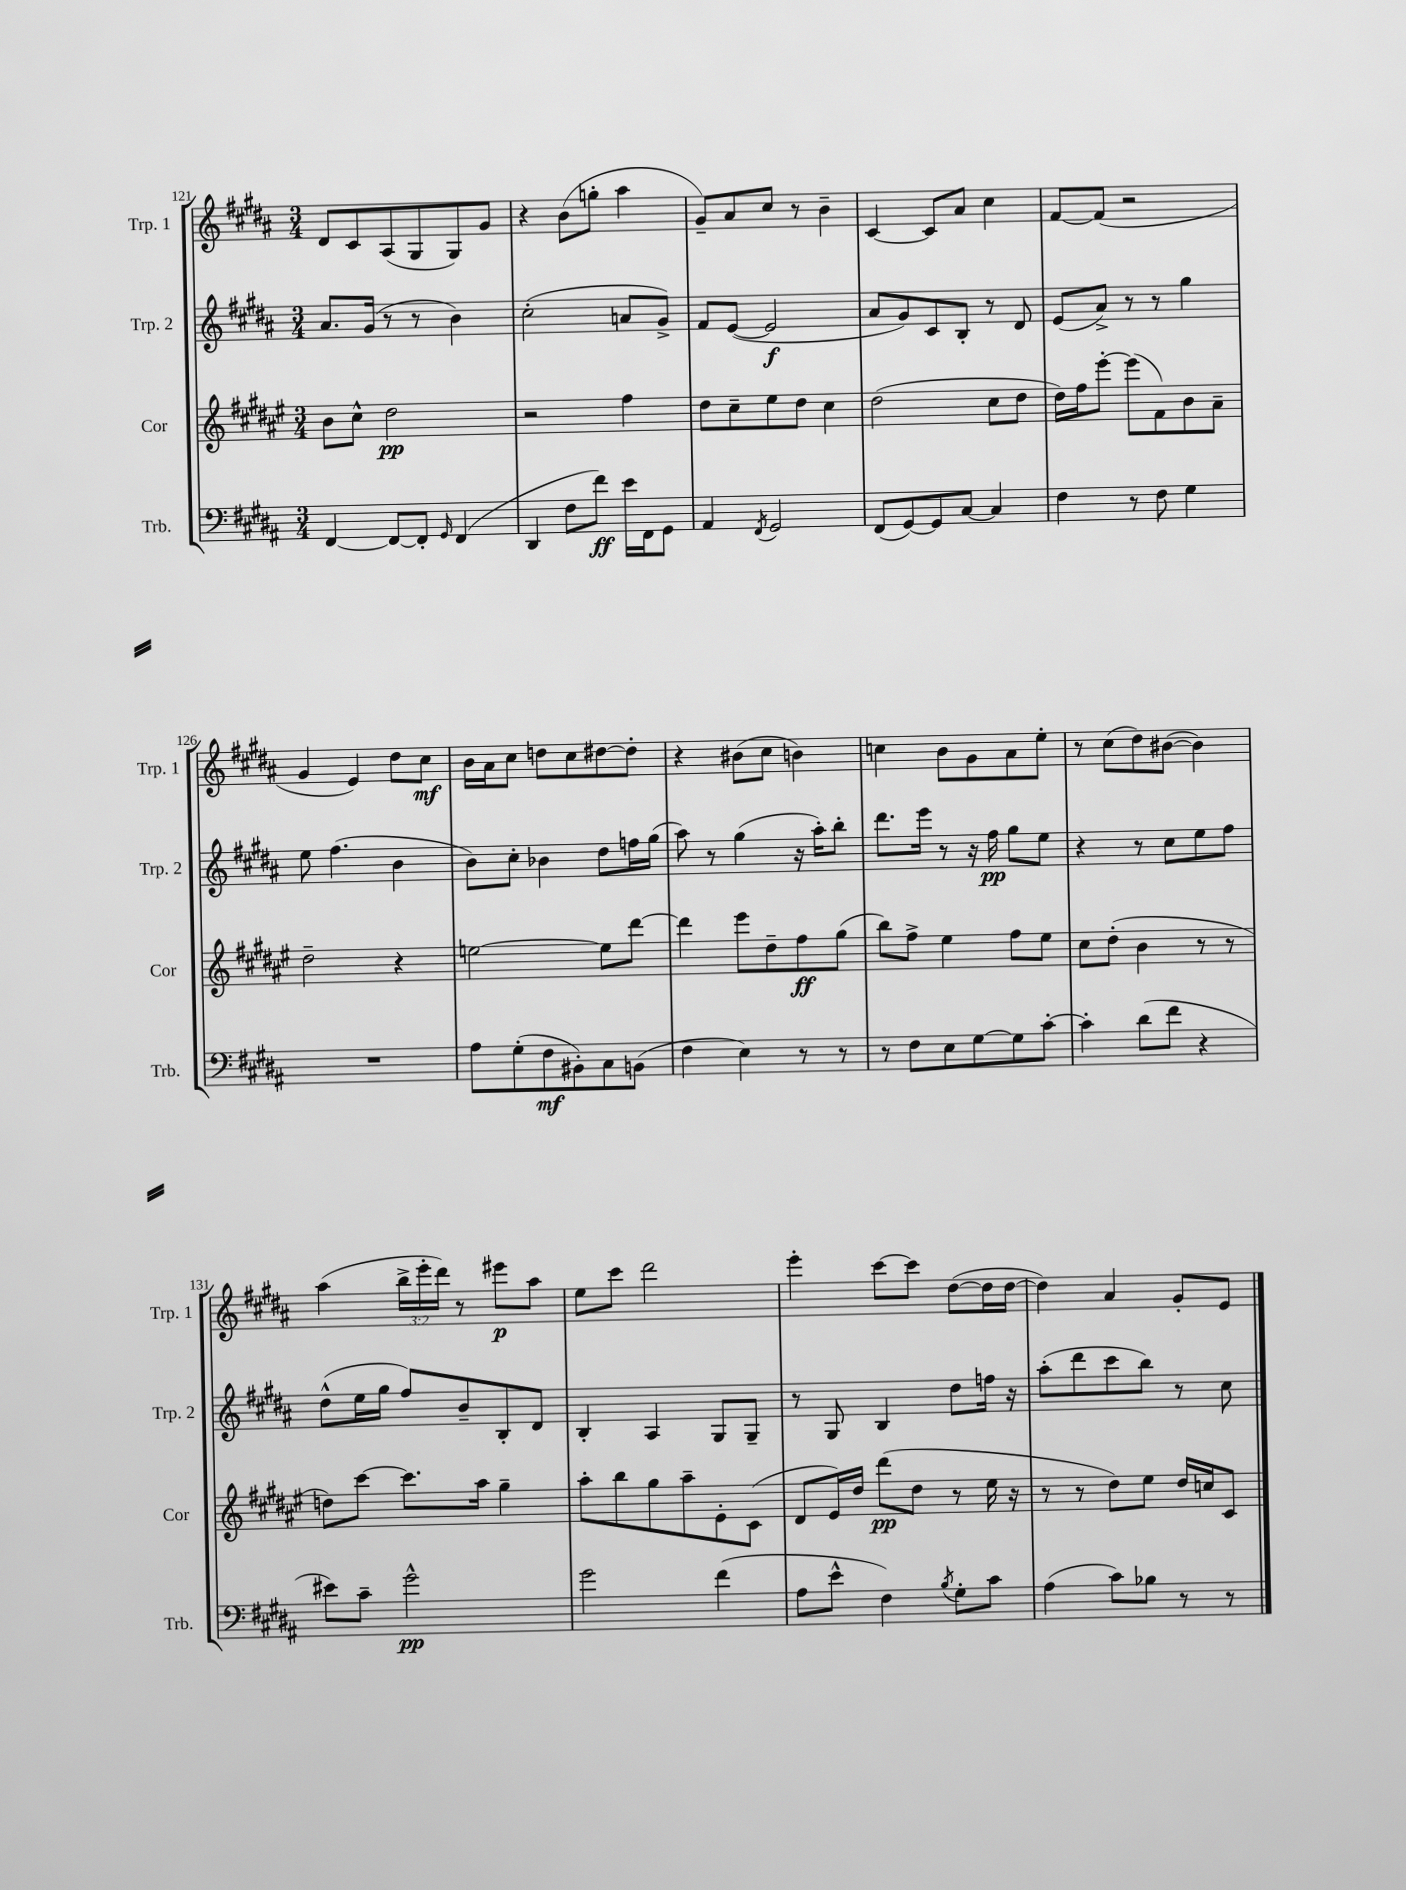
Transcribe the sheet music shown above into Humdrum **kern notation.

**kern	**dynam	**kern	**dynam	**kern	**dynam	**kern	**dynam
*part4	*part4	*part3	*part3	*part2	*part2	*part1	*part1
*staff4	*staff4	*staff3	*staff3	*staff2	*staff2	*staff1	*staff1
*I"Trb.	*	*I"Cor	*	*I"Trp. 2	*	*I"Trp. 1	*
*I'Trb.	*	*I'Cor	*	*I'Trp. 2	*	*I'Trp. 1	*
*clefF4	*	*clefG2	*	*clefG2	*	*clefG2	*
*k[f#c#g#d#a#]	*	*k[f#c#g#d#a#e#]	*	*k[f#c#g#d#a#]	*	*k[f#c#g#d#a#]	*
*M3/4	*	*M3/4	*	*M3/4	*	*M3/4	*
=121	=121	=121	=121	=121	=121	=121	=121
[4FF#/	.	8b\L	.	8.a#/L	.	8d#/L	.
.	.	8cc#^^\J	.	.	.	8c#/	.
.	.	.	.	(16g#/Jk	.	.	.
8FF#/L_	.	2dd#\	pp	8r	.	(8A#/	.
8FF#'/J]	.	.	.	8r	.	8G#/	.
16qqGG#/	.	.	.	.	.	.	.
(4FF#/	.	.	.	4b\)	.	8G#/)	.
.	.	.	.	.	.	8g#/J	.
=122	=122	=122	=122	=122	=122	=122	=122
4DD#/	.	2r	.	(2cc#'\	.	4r	.
8F#\L	.	.	.	.	.	(8b\L	.
8f#\J)	ff	.	.	.	.	8ggn'\J	.
16e\LL	.	4ff#\	.	8an/L	.	4aa#\	.
16FF#\J	.	.	.	.	.	.	.
8GG#\J	.	.	.	8g#^/J)	.	.	.
=123	=123	=123	=123	=123	=123	=123	=123
4AA#/	.	8dd#\L	.	8f#/L	.	8g#~/L)	.
.	.	8cc#~\	.	([8e/J	.	8a#/	.
8qFF#/	.	.	.	.	.	.	.
2GG#/	.	8ee#\	.	2e/]	f	8cc#/J	.
.	.	8dd#\J	.	.	.	8r	.
.	.	4cc#\	.	.	.	4b~\	.
=124	=124	=124	=124	=124	=124	=124	=124
(8FF#/L	.	(2dd#\	.	8a#/L	.	[4c#/	.
[8GG#/)	.	.	.	8g#/)	.	.	.
8GG#/]	.	.	.	8c#/	.	8c#/L]	.
[8C#/J	.	.	.	8B'/J	.	8a#/J	.
4C#/]	.	8cc#\L	.	8r	.	4cc#\	.
.	.	8dd#\J	.	8d#/	.	.	.
=125	=125	=125	=125	=125	=125	=125	=125
4F#\	.	16dd#\LL)	.	(8e/L	.	[8f#/L	.
.	.	16ff#\J	.	.	.	.	.
.	.	[8eee#'\J	.	8a#^/J)	.	(8f#/J]	.
8r	.	(8eee#\L]	.	8r	.	2r	.
8F#\	.	8f#\)	.	8r	.	.	.
4G#\	.	8b\	.	4gg#\	.	.	.
.	.	8a#~\J	.	.	.	.	.
!!LO:LB:g=z
=126	=126	=126	=126	=126	=126	=126	=126
2.r	.	2dd#~\	.	8ee\	.	4g#/	.
.	.	.	.	(4.ff#\	.	.	.
.	.	.	.	.	.	4e/)	.
.	.	4r	.	4b\	.	8dd#\L	.
.	.	.	.	.	.	8cc#\J	mf
=127	=127	=127	=127	=127	=127	=127	=127
8A#\L	.	[2een\	.	8b\L)	.	16b\LL	.
.	.	.	.	.	.	16a#\J	.
(8G#'\	.	.	.	8cc#'\J	.	8cc#\J	.
8F#\	mf	.	.	4b-X\	.	8ddn\L	.
8BB#X'\)	.	.	.	.	.	8cc#\	.
8C#\	.	8ee\L]	.	8dd#\L	.	[8dd#X\	.
(8BBn\J	.	[8ddd#\J	.	16ffn\L	.	8dd#'\J]	.
.	.	.	.	(16gg#\JJ	.	.	.
=128	=128	=128	=128	=128	=128	=128	=128
4F#\	.	4ddd#\]	.	8aa#\)	.	4r	.
.	.	.	.	8r	.	.	.
4E\)	.	8eee#\L	.	(4gg#\	.	(8b#X\L	.
.	.	8dd#~\	.	.	.	8cc#\J	.
8r	.	8ff#\	ff	16r	.	4bn\)	.
.	.	.	.	16aa#'\KL)	.	.	.
8r	.	(8gg#\J	.	8bb'\J	.	.	.
=129	=129	=129	=129	=129	=129	=129	=129
8r	.	8bb\L)	.	8.ddd#\L	.	4ccn\	.
8F#\L	.	8ff#^\J	.	.	.	.	.
.	.	.	.	16eee\Jk	.	.	.
8E\	.	4ee#\	.	8r	.	8b\L	.
[8G#\	.	.	.	16r	.	8g#\	.
.	.	.	.	16ff#\	pp	.	.
8G#\]	.	8ff#\L	.	8gg#\L	.	8a#\	.
[8c#'\J	.	8ee#\J	.	8ee\J	.	8ee'\J	.
=130	=130	=130	=130	=130	=130	=130	=130
4c#'\]	.	8cc#\L	.	4r	.	8r	.
.	.	(8dd#'\J	.	.	.	(8cc#\L	.
(8d#\L	.	4b\	.	8r	.	8dd#\)	.
8f#\J	.	.	.	8cc#\L	.	([8b#X\J	.
4r	.	8r	.	8ee\	.	4b#\])	.
.	.	8r	.	8ff#\J	.	.	.
!!LO:LB:g=z
=131	=131	=131	=131	=131	=131	=131	=131
8e#X\L)	.	8ddn\L)	.	(8dd#^^\L	.	(4aa#\	.
8c#~\J	.	[8ccc#\J	.	16ee\L	.	.	.
.	.	.	.	16gg#\JJ	.	.	.
2g#^^\	pp	8.ccc#\L]	.	8ff#/L)	.	24bb^\LL	.
.	.	.	.	.	.	24eee'\	.
.	.	.	.	.	.	24ddd#\JJ)	.
.	.	.	.	8b~/	.	8r	.
.	.	16aa#\Jk	.	.	.	.	.
.	.	4gg#~\	.	8B'/	.	8eee#X\L	p
.	.	.	.	8d#/J	.	8aa#\J	.
=132	=132	=132	=132	=132	=132	=132	=132
2g#\	.	8aa#'\L	.	4B'/	.	8ee\L	.
.	.	8bb\	.	.	.	8ccc#\J	.
.	.	8gg#\	.	4A#/	.	2ddd#\	.
.	.	8aa#~\	.	.	.	.	.
(4f#\	.	8e#'\	.	8G#/L	.	.	.
.	.	(8c#\J	.	8G#~/J	.	.	.
=133	=133	=133	=133	=133	=133	=133	=133
8A#\L	.	8d#/L	.	8r	.	4eee'\	.
8e^^\J	.	16e#/L)	.	8G#/	.	.	.
.	.	16dd#/JJ	.	.	.	.	.
4F#\)	.	(8ddd#\L	pp	4B/	.	[8ccc#\L	.
.	.	8dd#\J	.	.	.	8ccc#\J]	.
8qB/	.	.	.	.	.	.	.
8G#'\L	.	8r	.	8dd#\L	.	([8dd#\L	.
8c#\J	.	16ee#\	.	16ffn\Jk	.	16dd#\L]	.
.	.	16r	.	16r	.	[16dd#\JJ	.
=134	=134	=134	=134	=134	=134	=134	=134
(4A#\	.	8r	.	(8aa#'\L	.	4dd#\])	.
.	.	8r	.	8ddd#\	.	.	.
8c#\L)	.	8dd#\L)	.	8ccc#\	.	4a#/	.
8B-X\J	.	8ee#\J	.	8bb\J)	.	.	.
8r	.	16dd#/LL	.	8r	.	8g#'/L	.
.	.	16ccn/J	.	.	.	.	.
8r	.	8c#/J	.	8cc#\	.	8e/J	.
==	==	==	==	==	==	==	==
*-	*-	*-	*-	*-	*-	*-	*-
